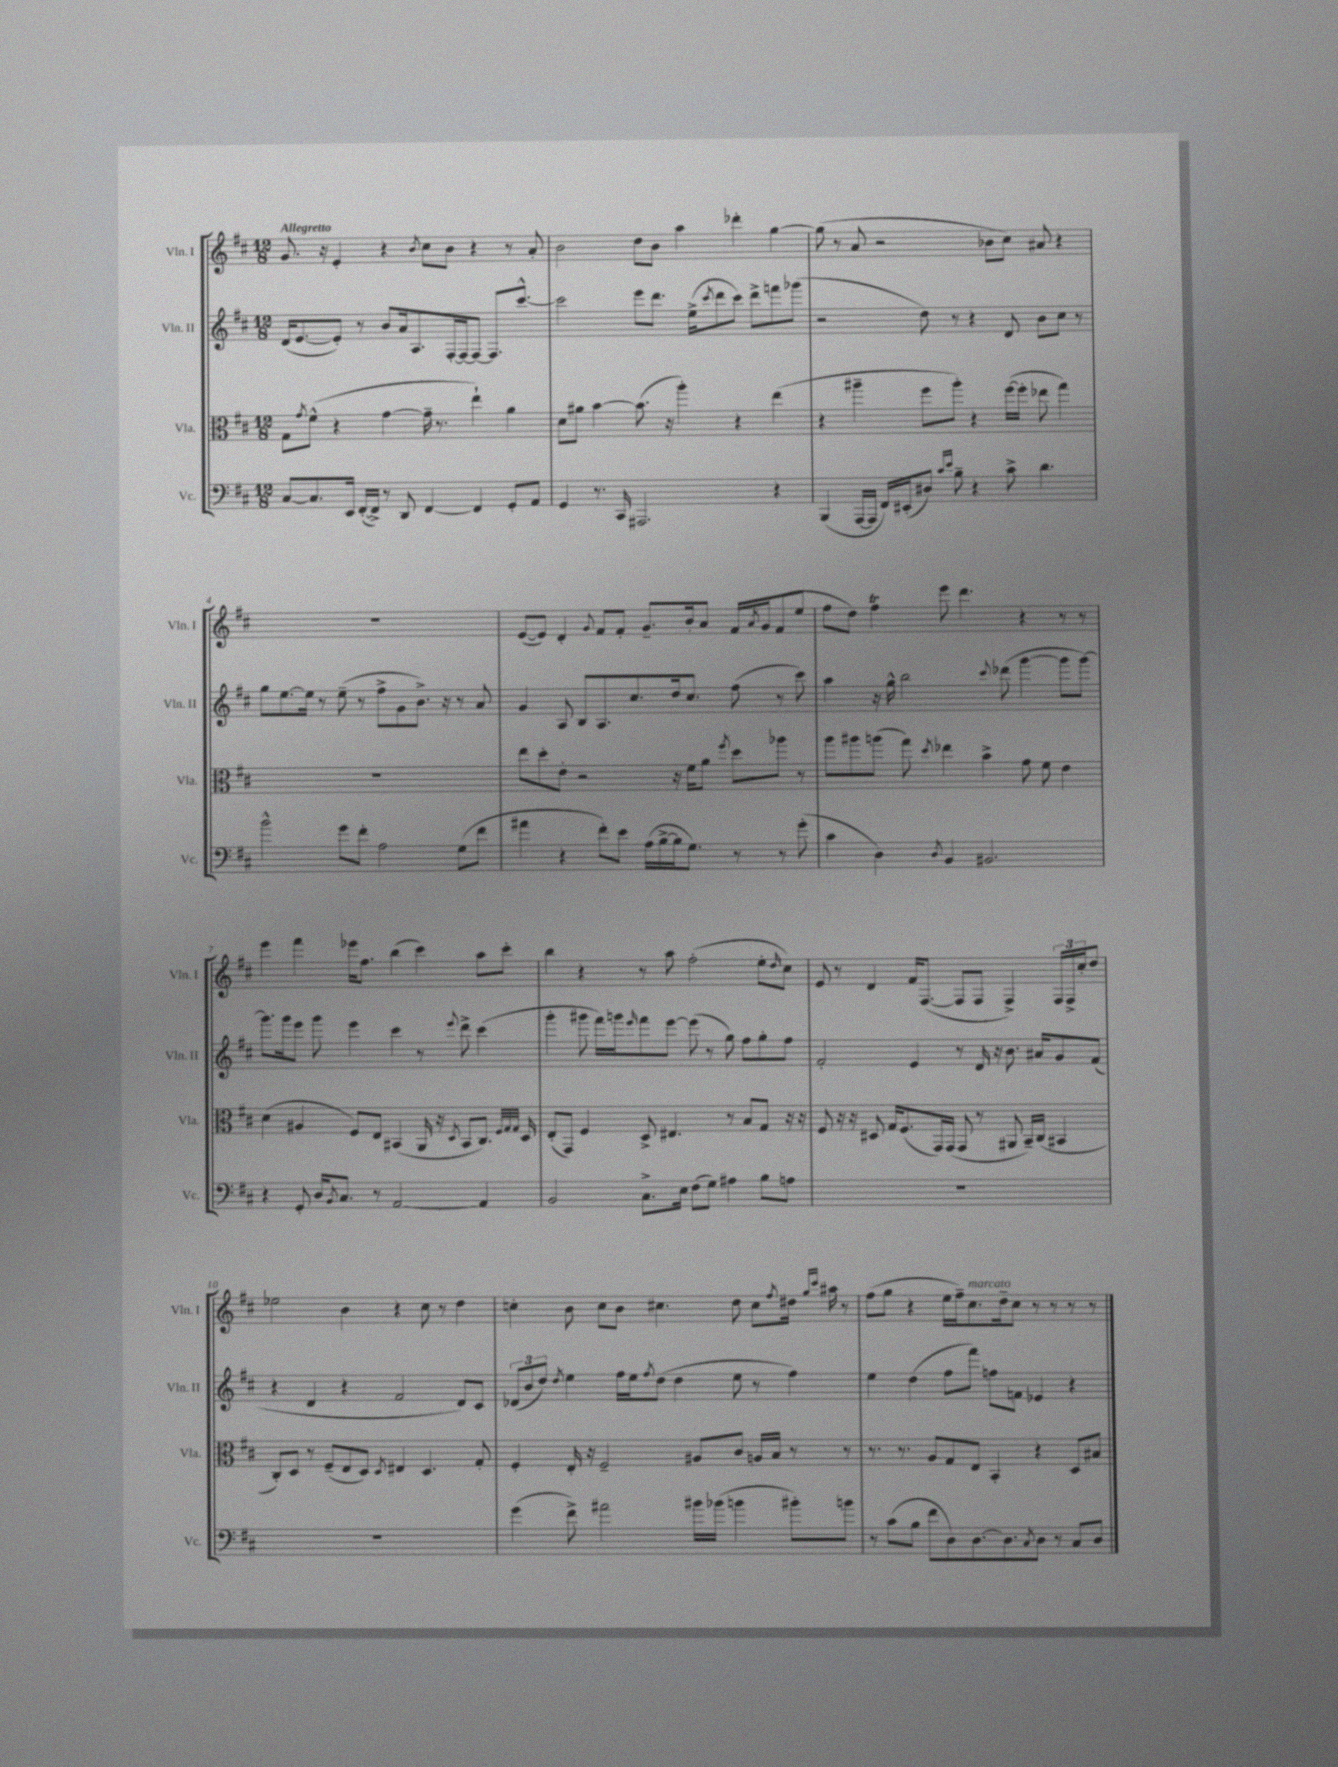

**kern	**kern	**kern	**kern
*part4	*part3	*part2	*part1
*staff4	*staff3	*staff2	*staff1
*I"Vc.	*I"Vla.	*I"Vln. II	*I"Vln. I
*I'Vc.	*I'Vla.	*I'Vln. II	*I'Vln. I
*clefF4	*clefC3	*clefG2	*clefG2
*k[f#c#]	*k[f#c#]	*k[f#c#]	*k[f#c#]
*M12/8	*M12/8	*M12/8	*M12/8
=1	=1	=1	=1
!	!	!	!LO:TX:a:B:t=Allegretto
[8C#/L	8G\L	(16d/KL	8.g/
.	.	[8.e/	.
.	8qg/	.	.
8.C#/]	(8f#^^\J	.	.
.	.	.	16r
.	4r	8e'/J])	4e'/
16EE/Jk	.	.	.
([16FF#'/LL	.	8r	.
16FF#^/JJ])	.	.	.
8r	[4g\	8b/L	4r
8DD/	.	16a/k	.
.	.	8.A/	.
.	.	.	8qb/
[4FF#/	16g~\]	.	8cc#\L
.	8.r	.	.
.	.	[16F#'/L	8b\J
.	.	16F#/J_	.
4FF#/]	4ee`\)	8F#/J_	4r
.	.	8.F#/L]	.
8GG'/L	4a\	.	8r
.	.	[8.ccc#^^/J	.
8AA/J	.	.	8a'/
=2	=2	=2	=2
4GG/	8d\L	2ccc#\]	2b\
.	8a#X\J	.	.
8.r	[4b\	.	.
16CC#/	.	.	.
2.AAA#X/	(8.b\]	8eee\L	8dd\L
.	.	8.ddd\J	8b\J
.	16r	.	.
.	4aa'\)	.	4aa\
.	.	(16ee^\KL	.
.	.	8qccc#/	.
.	.	8ddd\	.
.	4r	8ccc#\J)	4ddd-X'\
.	.	8ddd^\L	.
4r	(4ee\	8fffn\	[4gg\
.	.	(8ggg-X\J	.
=3	=3	=3	=3
(4BBB/	4r	2r	(8gg\]
.	.	.	8r
[16AAA/LL	4aa#X~\	.	8a/
16AAA/JJ]	.	.	.
16FF#/LL)	.	.	2r
(16EE#X'/J	.	.	.
8D#X/J)	8ff#\L	8dd\)	.
16qqc#/LL	.	.	.
16qqe/JJ	.	.	.
8B~\	8aa#'\J)	8r	.
4r	4r	4r	.
.	.	.	8b-X\L
8c#^\	([16ff#\LL	8d/	8cc#\J)
.	16ff#'\JJ]	.	.
4.d\	8ee-X\	8b\L	8a#X/
.	4gg\)	8cc#\J	4r
.	.	8r	.
!!LO:LB:g=z
=4	=4	=4	=4
2b^^\	1.r	8gg\L	1.r
.	.	[8.ee\	.
.	.	16ee\Jk]	.
.	.	8r	.
8g\L	.	(8ee~\	.
8f#'\J	.	8r	.
2A\	.	8ff#^\L	.
.	.	8g\	.
.	.	8.b^\J)	.
.	.	16r	.
(8G\L	.	8r	.
8f#\J	.	8a/	.
=5	=5	=5	=5
4a#X\	8ee\L	4g/	([8e/L
.	8dd'\	.	8e/J])
4r	8e'\J	8A/	4d'/
.	2r	8B/L	.
.	.	.	8qqg/
8f#'\L)	.	8.A/	8f#/L
8e\J	.	.	8f#'/J
.	.	8.cc#/	.
(16A\LL	.	.	8.g~/L
[16B^\	.	.	.
16B\J]	16r	16dd/k	.
8.G\J)	16f#\KL	8.cc#/J	16b'/k
.	8a\J	.	8a/J
.	8qff#/	.	.
8r	8dd\L	(8ff#\	16f#/LL
.	.	.	8qa/
.	.	.	16g/J
8r	8aa-X\J	8r	(8f#/
(8g'\	8r	8ccc#\)	8ee/J
=6	=6	=6	=6
4c#\	8aa\L	4aa\	8ff#\L
.	8aa#X\	.	8dd\J)
4D\)	(8aan\J	16r	4ff#t\
.	.	16gg^^\	.
.	8gg\)	2bb\	.
8qD/	8qdd/	.	.
4BB/	4ee-X\	.	8eee\
.	.	.	4.ddd\
2.BB#X/	4b^\	.	.
.	.	8qqccc#/	.
.	.	(8ddd-X\	.
.	8g\	[4ggg\	4r
.	8f#\	.	.
.	4e\	8ggg\L]	8r
.	.	[8ggg\J)	8r
!!LO:LB:g=z
=7	=7	=7	=7
4r	(4d\	8.ggg\L]	4eee\
.	.	16ggg\k	.
8GG'/	4A#X/	8eee\J	4fff#\
16D/KL	.	8ggg\	.
8qBB/	.	.	.
8.C#/J	.	.	.
.	8F#/L)	4eee\	16eee-X\KL
.	.	.	8.ff#\J
8r	8E/J	.	.
[2AA/	(4BB#X/	4ccc#\	(4bb\
.	16AA/	8r	4ccc#\)
.	16r	.	.
.	8qD/	8qqeee/	.
.	8BB#/L	8ddd^\	.
4AA/]	8.C#/J)	(4ccc#\	8aa\L
.	.	.	8ccc#'\J
.	32qqF#/LLL	.	.
.	32qqG/	.	.
.	32qqG/JJJ	.	.
.	16D/	.	.
=8	=8	=8	=8
2BB/	(8E'/L	4ggg'\	4bb\
.	8GG/J)	.	.
.	4F#/	8ggg#X\	4r
.	.	16fff#\LL)	.
.	.	16gggn\J	.
.	.	16qqeee/	.
8.C#^\L	8D^/	8fff#\	8r
.	4.E#X/	[8eee\J	8aa\
16E\Jk	.	.	.
(8F#\L	.	(8eee\]	(2ff#'\
8G\J)	.	8r	.
4A#X\	8r	8gg\)	.
.	8B/L	8ff#\L	.
8B\L	8G/J	8gg'\	8ee'\L
.	.	.	16qqdd/
8An\J	16r	8ff#\J	8cc#\J)
.	16r	.	.
=9	=9	=9	=9
1.r	8F#/	2f#'/	8e/
.	16r	.	8r
.	16r	.	.
.	8D#X/	.	4d/
.	16G/KL	.	.
.	(8.F#/	.	.
.	.	4e/	16f#/KL
.	.	.	([8.F#/J
.	16GG/L)	.	.
.	(16GG/JJ	.	.
.	8GG/	8r	8F#/L]
.	8r	16d/	8F#/J
.	.	16r	.
.	8AA#X/	8.b\	4F#^/)
.	16BB~/LL)	.	.
.	(16C#/JJ	16a#X/KL	.
.	4BB#X/	8g/	24F#/LL
.	.	.	24F#^/
.	.	.	24cc#'/J
.	.	(8f#/J	8dd/J
!!LO:LB:g=z
=10	=10	=10	=10
1.r	8C#'/L)	4r	2ee-X\
.	8D/J	.	.
.	8r	4d/	.
.	(8F#~/L	.	.
.	8E/	4r	4b\
.	8D/J)	.	.
.	8qD/	.	.
.	4E#X/	2f#/	4r
.	4.D/	.	8cc#\
.	.	.	8r
.	.	8d/L)	4dd\
.	8G'/	8c#/J	.
=11	=11	=11	=11
(4g\	4F#'/	(12d-X/L	4ccn'\
.	.	12b/	.
.	.	12dd/J)	.
.	.	8qdd/	.
8f#^\)	16E'/	4ee\	8b\
.	16r	.	.
2a#X\	2F#~/	.	8cc\L
.	.	16ff#\LL	8b\J
.	.	16ee\J	.
.	.	8qff#/	.
.	.	(8dd\J	4.cc#X\
.	.	4dd\	.
16b#X\LL	8A#X/L	.	.
(16b-X\JJ	.	.	.
4bn\	8c#/J	8ee\	8dd\
.	16An/LL	8r	8cc#\L
.	16B/JJ	.	.
.	.	.	8qff#/
8b#X'\L)	8r	4ff#\)	16dd#X\Jk
.	.	.	16qqgg/LL
.	.	.	16qqccc#/JJ
.	.	.	16aa#X\
8bn\J	8r	.	8r
=12	=12	=12	=12
8r	8.r	4ee\	(8ff#\L
(8c#\L	.	.	8gg\J
.	8.r	.	.
8B\J	.	(4dd\	4r
8f#\L	8A/L	.	.
8D\)	8G/	8ff#\L	16ee\LL
.	.	.	16ff#~\J)
!	!	!	!LO:TX:a:i:t=marcato
[8.D\	8E/J	8fff#\J)	8.cc#\
.	4BB'/	8ffn\L	.
8.D\]	.	.	16dd~\k
.	.	8fn\J	8cc#\J
8qC#/	.	.	.
8D\J	4r	4e-X/	8r
8r	.	.	8r
8C#/L	8D/L	4r	8r
8D/J	8B#X/J	.	8r
==	==	==	==
*-	*-	*-	*-
